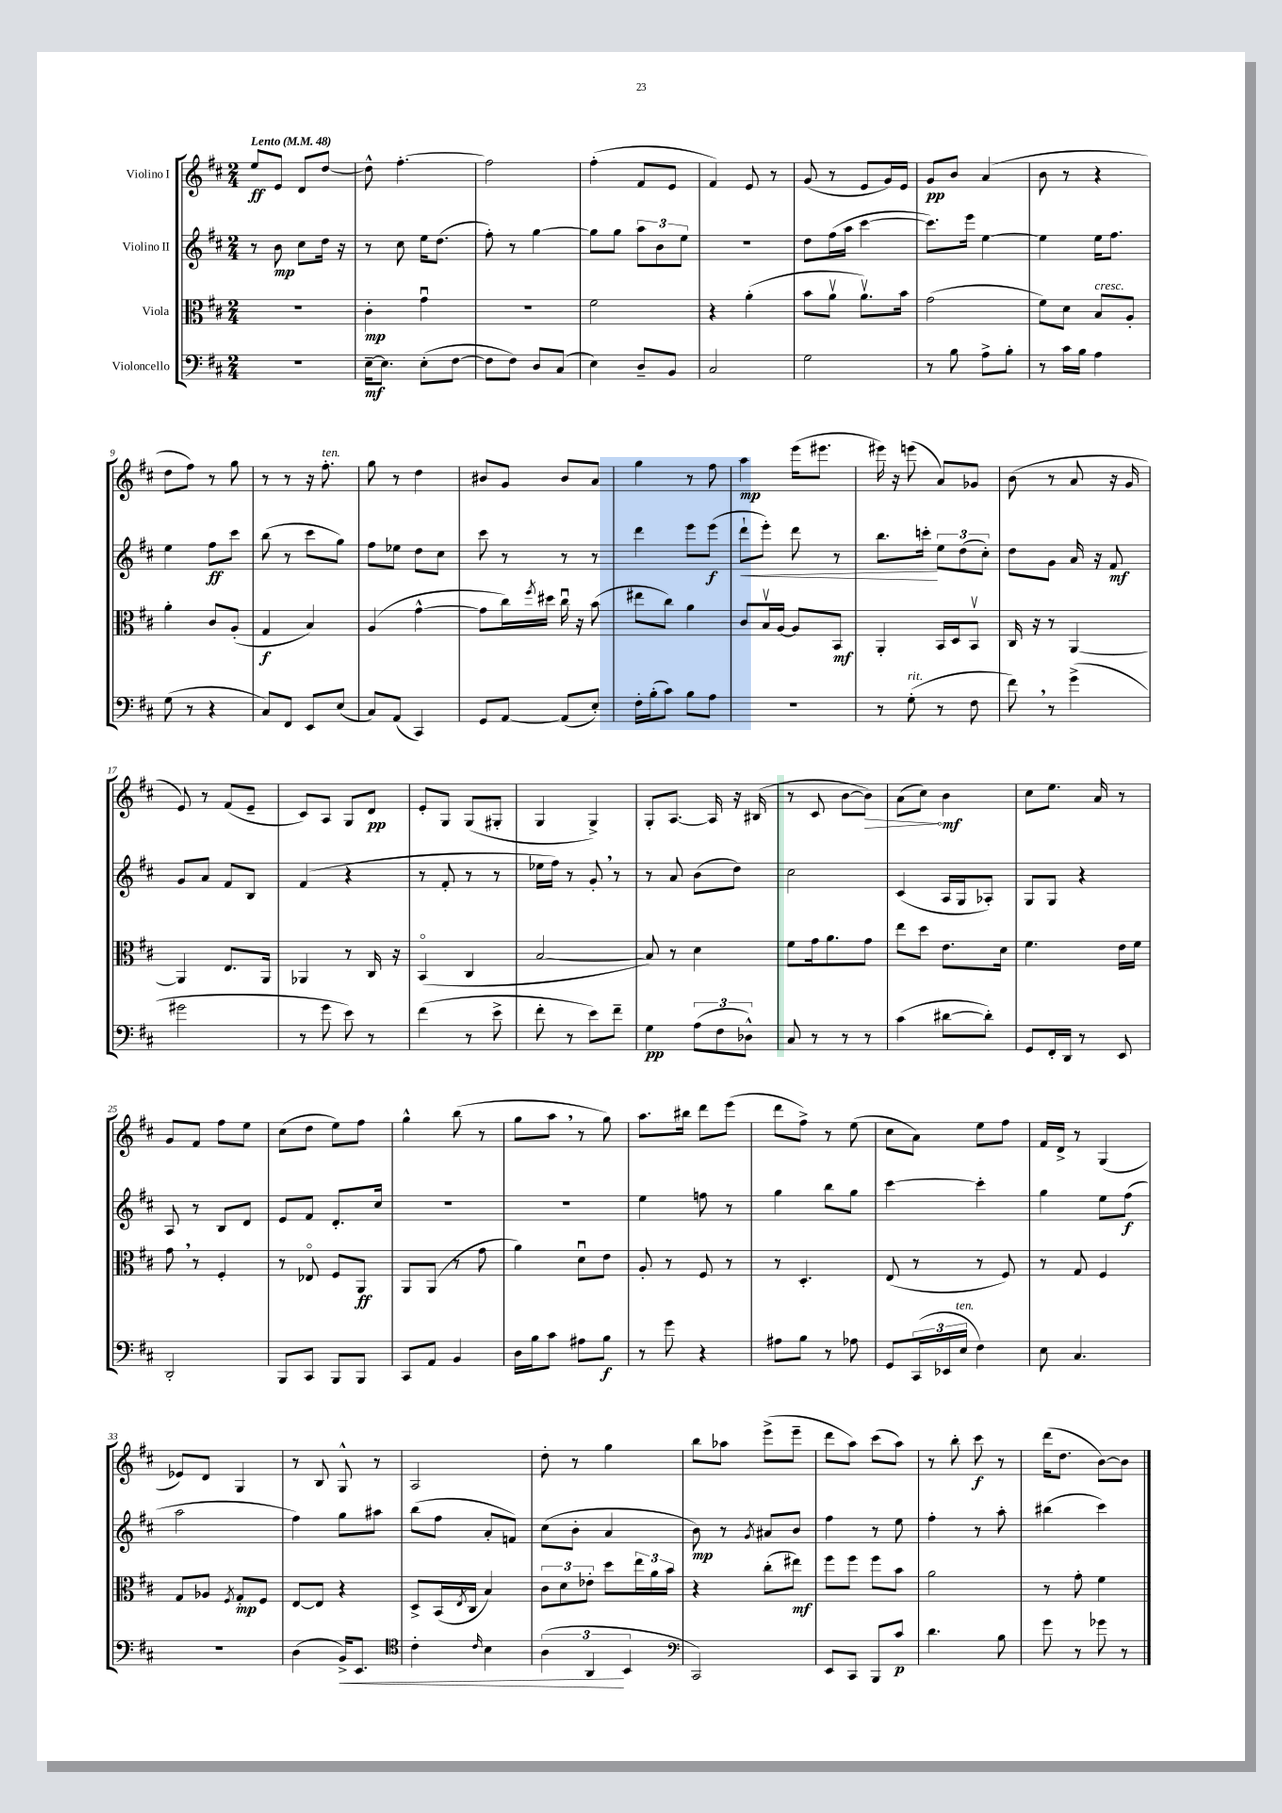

**kern	**dynam	**kern	**dynam	**kern	**dynam	**kern	**dynam
*part4	*part4	*part3	*part3	*part2	*part2	*part1	*part1
*staff4	*staff4	*staff3	*staff3	*staff2	*staff2	*staff1	*staff1
*I"Violoncello	*	*I"Viola	*	*I"Violino II	*	*I"Violino I	*
*clefF4	*	*clefC3	*	*clefG2	*	*clefG2	*
*k[f#c#]	*	*k[f#c#]	*	*k[f#c#]	*	*k[f#c#]	*
*M2/4	*	*M2/4	*	*M2/4	*	*M2/4	*
*MM48	*	*MM48	*	*MM48	*	*MM48	*
=1	=1	=1	=1	=1	=1	=1	=1
!	!	!	!	!	!	!LO:TX:a:B:t=Lento	!
2r	.	2r	.	8r	.	8ee/L	ff
.	.	.	.	8b\	mp	8e/J	.
.	.	.	.	8cc#\L	.	8d/L	.
.	.	.	.	16dd\Jk	.	[8dd/J	.
.	.	.	.	16r	.	.	.
=2	=2	=2	=2	=2	=2	=2	=2
[16E~\KL	mf	4c#'\	mp	8r	.	8dd^^\]	.
8.E\J]	.	.	.	.	.	.	.
.	.	.	.	8cc#\	.	[4.ff#'\	.
(8E'\L	.	4gu\	.	16ee\KL	.	.	.
.	.	.	.	(8.dd\J	.	.	.
[8F#\J	.	.	.	.	.	.	.
=3	=3	=3	=3	=3	=3	=3	=3
8F#\L]	.	2r	.	8ff#'\)	.	2ff#\]	.
8F#\J)	.	.	.	8r	.	.	.
8D/L	.	.	.	[4gg\	.	.	.
(8C#/J	.	.	.	.	.	.	.
=4	=4	=4	=4	=4	=4	=4	=4
4E\)	.	2f#\	.	8gg\L]	.	(4ff#'\	.
.	.	.	.	8gg\J	.	.	.
8D~/L	.	.	.	12aa\L	.	8f#/L	.
.	.	.	.	12b\	.	.	.
8BB/J	.	.	.	.	.	8e/J	.
.	.	.	.	12ee\J	.	.	.
=5	=5	=5	=5	=5	=5	=5	=5
2C#/	.	4r	.	2r	.	4f#/)	.
.	.	(4a'\	.	.	.	8e/	.
.	.	.	.	.	.	8r	.
=6	=6	=6	=6	=6	=6	=6	=6
2G\	.	8b\L	.	8dd\L	.	(8g/	.
.	.	8av\J	.	(16ff#\L	.	8r	.
.	.	.	.	16aa\JJ	.	.	.
.	.	8.av\L)	.	[4ccc#\	.	8e/L	.
.	.	.	.	.	.	16g/L)	.
.	.	16b\Jk	.	.	.	16e/JJ	.
=7	=7	=7	=7	=7	=7	=7	=7
8r	.	(2g\	.	8.ccc#\L])	.	8g/L	pp
8B\	.	.	.	.	.	8b/J	.
.	.	.	.	16eee\Jk	.	.	.
8A^\L	.	.	.	[4ee\	.	(4a/	.
8B'\J	.	.	.	.	.	.	.
=8	=8	=8	=8	=8	=8	=8	=8
8r	.	8f#\L)	.	4ee\]	.	8b\	.
16c#\LL	.	8d\J	.	.	.	8r	.
16B\JJ	.	.	.	.	.	.	.
!	!	!LO:TX:a:i:t=cresc.	!	!	!	!	!
4A\	.	8B/L	.	16ee\KL	.	4r	.
.	.	.	.	8.ff#\J	.	.	.
.	.	8A'/J	.	.	.	.	.
!!LO:LB:g=z
=9	=9	=9	=9	=9	=9	=9	=9
(8G\	.	4a'\	.	4ee\	.	8dd\L	.
8r	.	.	.	.	.	8ff#\J)	.
4r	.	8c#/L	.	8ff#\L	ff	8r	.
.	.	(8A'/J	.	8ccc#\J	.	8gg\	.
=10	=10	=10	=10	=10	=10	=10	=10
8C#/L)	.	4G/	f	(8bb\	.	8r	.
8FF#/J	.	.	.	8r	.	8r	.
8EE/L	.	4B/)	.	8ccc#\L	.	16r	.
!	!	!	!	!	!	!LO:TX:a:i:t=ten.	!
.	.	.	.	.	.	8.ff#'\	.
(8E/J	.	.	.	8gg\J)	.	.	.
=11	=11	=11	=11	=11	=11	=11	=11
8C#/L)	.	(4A/	.	8ff#\L	.	8gg\	.
(8AA/J	.	.	.	8ee-X\J	.	8r	.
4CC#/)	.	[4g^^\	.	8dd\L	.	4dd\	.
.	.	.	.	8cc#\J	.	.	.
=12	=12	=12	=12	=12	=12	=12	=12
8GG/L	.	8g\L]	.	8ccc#\	.	8b#X/L	.
[8AA/J	.	16cc#\L)	.	8r	.	8g/J	.
.	.	8qff#/	.	.	.	.	.
.	.	16dd#X\JJ	.	.	.	.	.
(8AA/L]	.	16cc#u\	.	8r	.	8b#/L	.
.	.	16r	.	.	.	.	.
8E'/J)	.	(8b\	.	8r	.	8a/J	.
=13	=13	=13	=13	=13	=13	=13	=13
16F#'\LL	.	8ee#X\L	.	4ddd\	.	4gg\	.
(16B'\J	.	.	.	.	.	.	.
8c#\J)	.	8cc#\J)	.	.	.	.	.
8B\L	.	4a\	.	8eee\L	.	8r	.
8A\J	.	.	.	(8eee\J	f	8ff#\	.
=14	=14	=14	=14	=14	=14	=14	=14
!	!	!	!	!	!LO:HP:b	!	!
2r	.	8c#/L	.	8ddd`\L	<	4aa\	mp
.	.	16Bv/L	.	8eee'\J)	.	.	.
.	.	[16A/JJ	.	.	.	.	.
.	.	8A/L]	.	8ddd\	.	(16eee\KL	.
.	.	.	.	.	.	8.eee#X\J	.
.	.	8BB/J	mf	8r	.	.	.
=15	=15	=15	=15	=15	=15	=15	=15
8r	.	4AA'/	.	8.bb\L	.	16eee#X\)	.
.	.	.	.	.	.	16r	.
!LO:TX:a:i:t=rit.	!	!	!	!	!	!	!
(8G'\	.	.	.	.	.	(8eeen\	.
.	.	.	.	16cccn'\Jk	.	.	.
8r	.	16BB/LL	.	12ee\L	[	8a/L)	.
.	.	16D/J	.	.	.	.	.
.	.	.	.	(12dd\	.	.	.
8F#\	.	8BBv/J	.	.	.	8g-X/J	.
.	.	.	.	12cc#'\J)	.	.	.
=16	=16	=16	=16	=16	=16	=16	=16
8f#,\)	.	16C#/	.	8dd\L	.	(8b\	.
.	.	16r	.	.	.	.	.
8r	.	8r	.	8g\J	.	8r	.
(4g^\	.	[4AA/	.	16a/	.	8a/	.
.	.	.	.	16r	.	.	.
.	.	.	.	8f#/	mf	16r	.
.	.	.	.	.	.	16g/	.
!!LO:LB:g=z
=17	=17	=17	=17	=17	=17	=17	=17
2g#X\	.	4AA/]	.	8g/L	.	8e/)	.
.	.	.	.	8a/J	.	8r	.
.	.	8.E/L	.	8f#/L	.	(8f#/L	.
.	.	.	.	8B/J	.	8e~/J	.
.	.	16AA/Jk	.	.	.	.	.
=18	=18	=18	=18	=18	=18	=18	=18
8r	.	4AA-X/	.	(4f#/	.	8c#/L)	.
8g\	.	.	.	.	.	8A/J	.
8e\)	.	8r	.	4r	.	8G/L	.
8r	.	16C#/	.	.	.	8d/J	pp
.	.	16r	.	.	.	.	.
=19	=19	=19	=19	=19	=19	=19	=19
(4f#\	.	(4BB/	.	8r	.	8e'/L	.
.	.	.	.	8f#'/	.	8G/J	.
8r	.	4C#/	.	8r	.	(8G/L	.
8e^\	.	.	.	8r	.	8G#X'/J	.
=20	=20	=20	=20	=20	=20	=20	=20
8f#'\	.	[2B/	.	16ee-X\LL	.	4G/	.
.	.	.	.	16ff#\JJ)	.	.	.
8r	.	.	.	8r	.	.	.
8e\L)	.	.	.	8g',/	.	4G^/)	.
8f#~\J	.	.	.	8r	.	.	.
=21	=21	=21	=21	=21	=21	=21	=21
4G\	pp	8B/])	.	8r	.	8G'/L	.
.	.	8r	.	8a/	.	[8.A/J	.
(12A\L	.	4d\	.	(8b\L	.	.	.
.	.	.	.	.	.	16A/]	.
12F#\	.	.	.	.	.	.	.
.	.	.	.	8dd\J)	.	16r	.
12D-X^^\J)	.	.	.	.	.	.	.
.	.	.	.	.	.	(16B#X/	.
=22	=22	=22	=22	=22	=22	=22	=22
8C#/	.	8f#\L	.	2cc#\	.	8r	.
8r	.	16g\k	.	.	.	8c#/	.
.	.	8.a\	.	.	.	.	.
8r	.	.	.	.	.	[8b\L	.
!	!	!	!	!	!	!	!LO:HP:b
8r	.	8g\J	.	.	.	8b\J])	>
=23	=23	=23	=23	=23	=23	=23	=23
(4c#\	.	8ee\L	.	(4c#/	.	(8a\L	.
.	.	8dd\J	.	.	.	8cc#\J)	.
[8d#X\L	.	8.e\L	.	16A/LL	.	4b\	] mf
.	.	.	.	16G/J	.	.	.
8d#'\J])	.	.	.	8A-X'/J)	.	.	.
.	.	16d\Jk	.	.	.	.	.
=24	=24	=24	=24	=24	=24	=24	=24
8GG/L	.	4.f#\	.	8G/L	.	8cc#\L	.
16FF#'/L	.	.	.	8G/J	.	8.ee\J	.
16DD/JJ	.	.	.	.	.	.	.
8r	.	.	.	4r	.	.	.
.	.	.	.	.	.	16a/	.
8EE/	.	16e\LL	.	.	.	8r	.
.	.	16f#\JJ	.	.	.	.	.
!!LO:LB:g=z
=25	=25	=25	=25	=25	=25	=25	=25
2DD'/	.	8g,\	.	8A/	.	8g/L	.
.	.	8r	.	8r	.	8f#/J	.
.	.	4F#'/	.	8B/L	.	8ff#\L	.
.	.	.	.	8d/J	.	8ee\J	.
=26	=26	=26	=26	=26	=26	=26	=26
8BBB/L	.	8r	.	8e/L	.	(8cc#\L	.
8CC#/J	.	8E-X/	.	8f#/J	.	8dd\J	.
8BBB/L	.	8F#/L	.	8.d'/L	.	8ee\L)	.
8BBB/J	.	8AA/J	ff	.	.	8ff#\J	.
.	.	.	.	16cc#/Jk	.	.	.
=27	=27	=27	=27	=27	=27	=27	=27
8CC#/L	.	8AA/L	.	2r	.	4gg^^\	.
8AA/J	.	(8AA/J	.	.	.	.	.
4BB/	.	8r	.	.	.	(8bb\	.
.	.	8g\	.	.	.	8r	.
=28	=28	=28	=28	=28	=28	=28	=28
16D\LL	.	4a\)	.	2r	.	8gg\L	.
16B\J	.	.	.	.	.	.	.
8c#\J	.	.	.	.	.	8aa,\J	.
8A#X\L	.	8du\L	.	.	.	8r	.
8B\J	f	8e\J	.	.	.	8gg\)	.
=29	=29	=29	=29	=29	=29	=29	=29
8r	.	8A'/	.	4ee\	.	8.aa\L	.
8g\	.	8r	.	.	.	.	.
.	.	.	.	.	.	16bb#X\Jk	.
4r	.	8F#/	.	8ffn\	.	8ddd\L	.
.	.	8r	.	8r	.	(8eee\J	.
=30	=30	=30	=30	=30	=30	=30	=30
8A#X\L	.	8r	.	4gg\	.	8ddd\L	.
8B\J	.	4.D'/	.	.	.	8ff#^\J)	.
8r	.	.	.	8bb\L	.	8r	.
8A-X\	.	.	.	8gg\J	.	(8ee\	.
=31	=31	=31	=31	=31	=31	=31	=31
8GG/L	.	(8E/	.	[4ccc#\	.	8cc#\L	.
(24CC#/L	.	8r	.	.	.	8a\J)	.
24EE-X/	.	.	.	.	.	.	.
!LO:TX:a:i:t=ten.	!	!	!	!	!	!	!
24E/JJ	.	.	.	.	.	.	.
4F#\)	.	8r	.	4ccc#'\]	.	8ee\L	.
.	.	8F#/)	.	.	.	8ff#\J	.
=32	=32	=32	=32	=32	=32	=32	=32
8E\	.	8r	.	4gg\	.	16f#/LL	.
.	.	.	.	.	.	16d^/JJ	.
4.C#/	.	8G/	.	.	.	8r	.
.	.	4F#/	.	8ee\L	.	(4G/	.
.	.	.	.	(8ff#\J	f	.	.
!!LO:LB:g=z
=33	=33	=33	=33	=33	=33	=33	=33
2r	.	8G/L	.	2aa\	.	8e-X/L)	.
.	.	8A-X/J	.	.	.	8d/J	.
.	.	8qF#/	.	.	.	.	.
.	.	8G'/L	mp	.	.	4G/	.
.	.	8F#/J	.	.	.	.	.
=34	=34	=34	=34	=34	=34	=34	=34
(4D\	.	[8E/L	.	4ff#\)	.	8r	.
.	.	8E/J]	.	.	.	8B/	.
!	!LO:HP:b	!	!	!	!	!	!
16BB^/KL)	<	4r	.	8gg\L	.	8G^^/	.
8.EE/J	.	.	.	.	.	.	.
.	.	.	.	8aa#X\J	.	8r	.
=35	=35	=35	=35	=35	=35	=35	=35
*clefC4	*	*	*	*	*	*	*
4c#'\	.	8D^/L	.	(8bb\L	.	2A/	.
.	.	(16BB/L	.	8ff#\J	.	.	.
.	.	8qE/	.	.	.	.	.
.	.	16C#/JJ	.	.	.	.	.
16qqc#/	.	.	.	.	.	.	.
4B\	.	4B/)	.	8a'/L	.	.	.
.	.	.	.	8fn/J)	.	.	.
=36	=36	=36	=36	=36	=36	=36	=36
(6A\	.	12c#\L	.	(8cc#\L	.	8dd'\	.
.	.	12d\	.	.	.	.	.
.	.	.	.	8b'\J	.	8r	.
6AA/	.	12e-X'\J	.	.	.	.	.
.	.	8dd\L	.	4a/	.	4gg\	.
6BB/	[	.	.	.	.	.	.
.	.	24ee\L	.	.	.	.	.
.	.	24a\	.	.	.	.	.
.	.	24b\JJ	.	.	.	.	.
=37	=37	=37	=37	=37	=37	=37	=37
*clefF4	*	*	*	*	*	*	*
2CC#/)	.	4r	.	8b\)	mp	8bb\L	.
.	.	.	.	8r	.	8aa-X\J	.
.	.	.	.	8qg/	.	.	.
.	.	(8cc#'\L	.	8a#X/L	.	(8eee^\L	.
.	.	8ee#X\J)	mf	8b/J	.	8eee~\J	.
=38	=38	=38	=38	=38	=38	=38	=38
8EE/L	.	8ff#\L	.	4ff#\	.	8ddd\L	.
8CC#/J	.	8ff#\J	.	.	.	8aa\J)	.
8BBB/L	.	8ff#\L	.	8r	.	(8ccc#\L	.
8c#/J	p	8b\J	.	8ee\	.	8aa\J)	.
=39	=39	=39	=39	=39	=39	=39	=39
4.d\	.	2a\	.	4ff#'\	.	8r	.
.	.	.	.	.	.	8bb'\	.
.	.	.	.	8r	.	8ccc#\	f
8B\	.	.	.	8aa'\	.	8r	.
=40	=40	=40	=40	=40	=40	=40	=40
8g\	.	8r	.	(4bb#X\	.	(16ddd\KL	.
.	.	.	.	.	.	8.dd\J	.
8r	.	8g'\	.	.	.	.	.
8g-X\	.	4f#\	.	4ccc#\)	.	[8b\L)	.
8r	.	.	.	.	.	8b\J]	.
==	==	==	==	==	==	==	==
*-	*-	*-	*-	*-	*-	*-	*-
